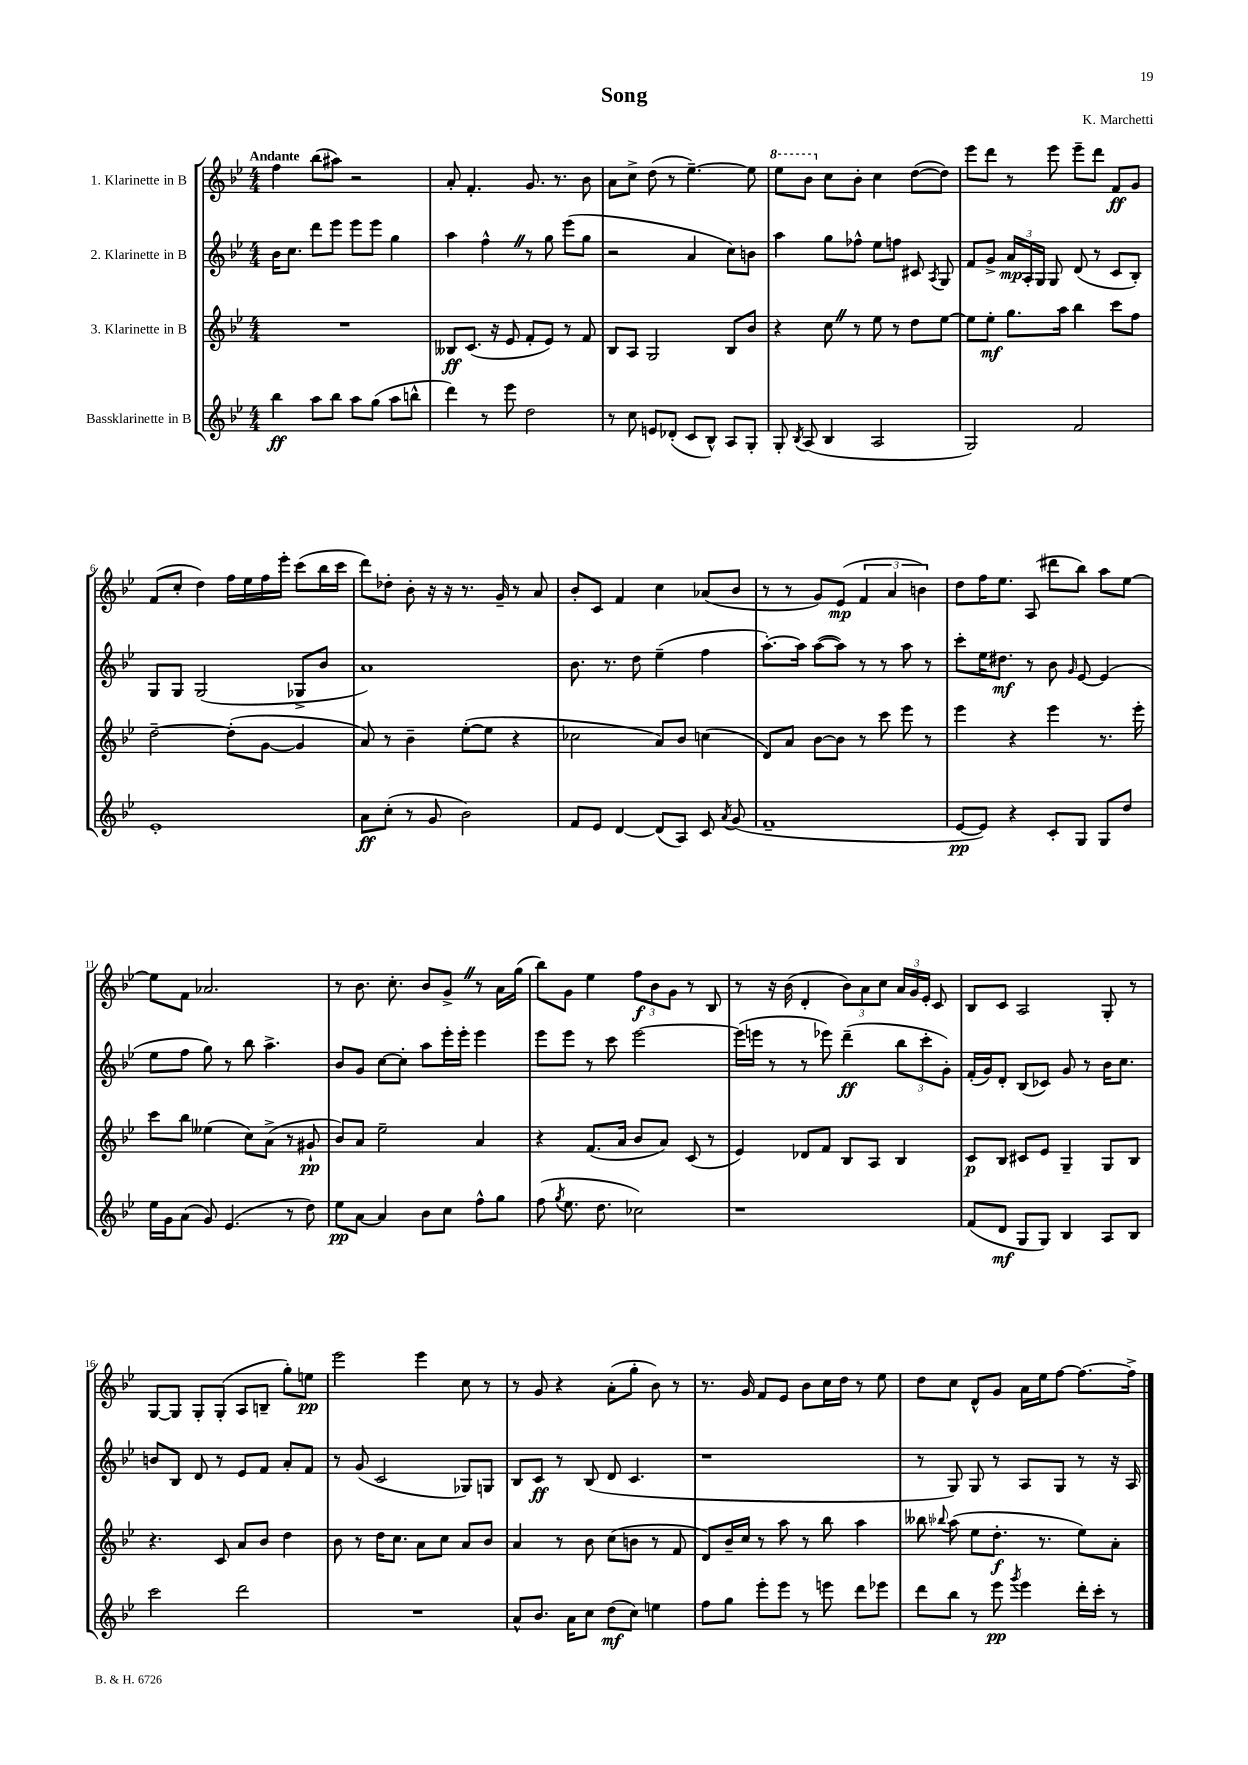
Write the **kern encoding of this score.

**kern	**dynam	**kern	**dynam	**kern	**dynam	**kern	**dynam
*part4	*part4	*part3	*part3	*part2	*part2	*part1	*part1
*staff4	*staff4	*staff3	*staff3	*staff2	*staff2	*staff1	*staff1
*I"Bassklarinette in B	*	*I"3. Klarinette in B	*	*I"2. Klarinette in B	*	*I"1. Klarinette in B	*
*clefG2	*	*clefG2	*	*clefG2	*	*clefG2	*
*k[b-e-]	*	*k[b-e-]	*	*k[b-e-]	*	*k[b-e-]	*
*M4/4	*	*M4/4	*	*M4/4	*	*M4/4	*
=1	=1	=1	=1	=1	=1	=1	=1
!	!	!	!	!	!	!LO:TX:a:B:t=Andante	!
4bb-\	ff	1r	.	16b-\KL	.	4ff\	.
.	.	.	.	8.cc\J	.	.	.
8aa\L	.	.	.	8ddd\L	.	(8bb-\L	.
8bb-\J	.	.	.	8eee-\J	.	8aa#X\J)	.
8aa\L	.	.	.	8eee-\L	.	2r	.
(8gg\J	.	.	.	8eee-\J	.	.	.
8aa\L	.	.	.	4gg\	.	.	.
8bbn^^\J	.	.	.	.	.	.	.
=2	=2	=2	=2	=2	=2	=2	=2
4ddd\)	.	8B--X/L	ff	4aa\	.	8a'/	.
.	.	(8.c/J	.	.	.	4.f'/	.
8r	.	.	.	4ff^^Z\	.	.	.
.	.	16r	.	.	.	.	.
8eee-\	.	8e-/	.	.	.	.	.
2dd\	.	8f'/L	.	8r	.	8.g/	.
.	.	8e-/J)	.	8gg\	.	.	.
.	.	.	.	.	.	8.r	.
.	.	8r	.	(8eee-\L	.	.	.
.	.	8f/	.	8gg\J	.	8b-\	.
=3	=3	=3	=3	=3	=3	=3	=3
8r	.	8B-/L	.	2r	.	8a\L	.
8cc\	.	8A/J	.	.	.	8cc^\J	.
8en/L	.	2G/	.	.	.	(8dd\	.
(8d-X'/J	.	.	.	.	.	8r	.
8c/L	.	.	.	4a/	.	[4.ee-~\)	.
8B-^^/J)	.	.	.	.	.	.	.
8A/L	.	8B-/L	.	8cc\L)	.	.	.
8G'/J	.	8b-/J	.	8bn\J	.	8ee-\]	.
=4	=4	=4	=4	=4	=4	=4	=4
*	*	*	*	*	*	*8va	*
8G'/	.	4r	.	4aa\	.	8eee-\L	.
8qB-/	.	.	.	.	.	.	.
(8A/	.	.	.	.	.	8bb-\J	.
*	*	*	*	*	*	*X8va	*
4B-/	.	8ccZ\	.	8gg\L	.	8cc\L	.
.	.	8r	.	8ff-X^^\J	.	8b-'\J	.
2A/	.	8ee-\	.	8ee-\L	.	4cc\	.
.	.	8r	.	8ffn\J	.	.	.
.	.	8dd\L	.	8c#X/	.	([8dd\L	.
.	.	.	.	8qA/	.	.	.
.	.	[8ee-\J	.	8G/	.	8dd\J])	.
=5	=5	=5	=5	=5	=5	=5	=5
2G/)	.	8ee-\L]	.	8f/L	.	8eee-\L	.
.	.	8ee-'\J	mf	8g^/J	.	8ddd\J	.
.	.	8.gg\L	.	24a/LL	mp	8r	.
.	.	.	.	24A'/	.	.	.
.	.	.	.	24G/JJ	.	.	.
.	.	.	.	8G/	.	8eee-\	.
.	.	16aa\Jk	.	.	.	.	.
2f/	.	4bb-\	.	(8d/	.	8eee-~\L	.
.	.	.	.	8r	.	8ddd\J	.
.	.	8ccc\L	.	8c/L	.	8f/L	ff
.	.	8ff\J	.	8B-'/J)	.	8g/J	.
!!LO:LB:g=z
=6	=6	=6	=6	=6	=6	=6	=6
1e-'	.	[2dd~\	.	8G/L	.	(8f/L	.
.	.	.	.	8G/J	.	8cc'/J	.
.	.	.	.	(2G/	.	4dd\)	.
.	.	(8dd'\L]	.	.	.	16ff\LL	.
.	.	.	.	.	.	16ee-\	.
.	.	[8g\J	.	.	.	16ff\	.
.	.	.	.	.	.	16eee-'\JJ	.
.	.	4g/]	.	8G-X^/L	.	(8ccc\L	.
.	.	.	.	8b-/J	.	16bb-\L	.
.	.	.	.	.	.	16ccc\JJ	.
=7	=7	=7	=7	=7	=7	=7	=7
8a\L	ff	8a/)	.	1a)	.	8ddd\L)	.
(8cc'\J	.	8r	.	.	.	8dd-X'\J	.
8r	.	4b-~\	.	.	.	8b-'\	.
8g/	.	.	.	.	.	16r	.
.	.	.	.	.	.	16r	.
2b-\)	.	([8ee-'\L	.	.	.	8.r	.
.	.	8ee-\J]	.	.	.	.	.
.	.	.	.	.	.	16g~/	.
.	.	4r	.	.	.	8r	.
.	.	.	.	.	.	8a/	.
=8	=8	=8	=8	=8	=8	=8	=8
8f/L	.	2cc-X\	.	8.b-\	.	8b-'/L	.
8e-/J	.	.	.	.	.	8c/J	.
.	.	.	.	8.r	.	.	.
[4d/	.	.	.	.	.	4f/	.
.	.	.	.	8dd\	.	.	.
(8d/L]	.	8a/L)	.	(4ee-~\	.	4cc\	.
8A/J)	.	8b-/J	.	.	.	.	.
8c/	.	(4ccn\	.	4ff\	.	(8a-X/L	.
8qa/	.	.	.	.	.	.	.
(8g/	.	.	.	.	.	8b-/J	.
=9	=9	=9	=9	=9	=9	=9	=9
1f~	.	8d/L)	.	[8.aa'\L)	.	8r	.
.	.	8a/J	.	.	.	8r	.
.	.	.	.	16aa\Jk]	.	.	.
.	.	[8b-\L	.	([8aa\L	.	8g/L)	.
.	.	8b-\J]	.	8aa\J])	.	(8e-/J	mp
.	.	8r	.	8r	.	6f/	.
.	.	8ccc\	.	8r	.	.	.
.	.	.	.	.	.	6a/	.
.	.	8eee-\	.	8aa\	.	.	.
.	.	.	.	.	.	6bn\)	.
.	.	8r	.	8r	.	.	.
=10	=10	=10	=10	=10	=10	=10	=10
[8e-/L	pp	4eee-\	.	8ccc'\L	.	8dd\L	.
8e-/J])	.	.	.	16ee-\K	.	16ff\K	.
.	.	.	.	8.dd#X\J	mf	8.ee-\J	.
4r	.	4r	.	.	.	.	.
.	.	.	.	8r	.	(8A/	.
8c'/L	.	4eee-\	.	8b-\	.	8ddd#X\L	.
.	.	.	.	16qqg/	.	.	.
8G/J	.	.	.	[8e-/	.	8bb-\J)	.
8G/L	.	8.r	.	(4e-/]	.	8aa\L	.
8dd/J	.	.	.	.	.	[8ee-\J	.
.	.	16eee-'\	.	.	.	.	.
!!LO:LB:g=z
=11	=11	=11	=11	=11	=11	=11	=11
16ee-\LL	.	8ccc\L	.	8ee-\L	.	8ee-\L]	.
16g\J	.	.	.	.	.	.	.
(8a\J	.	8bb-\J	.	8ff\J	.	8f\J	.
8g/)	.	(4ee--X\	.	8gg\)	.	2.a-X/	.
(4.e-/	.	.	.	8r	.	.	.
.	.	8cc\L)	.	8bb-\	.	.	.
.	.	(8a^\J	.	4.aa^\	.	.	.
8r	.	8r	.	.	.	.	.
8dd\)	.	8g#X`/	pp	.	.	.	.
=12	=12	=12	=12	=12	=12	=12	=12
8ee-\L	pp	8b-/L)	.	8b-/L	.	8r	.
[8a\J	.	8a/J	.	8g/J	.	8.b-\	.
4a/]	.	2ee-~\	.	[8cc\L	.	.	.
.	.	.	.	.	.	8.cc'\	.
.	.	.	.	8cc'\J]	.	.	.
8b-\L	.	.	.	8aa\L	.	8b-/L	.
8cc\J	.	.	.	16eee-'\L	.	8g^Z/J	.
.	.	.	.	16eee-'\JJ	.	.	.
8ff^^\L	.	4a/	.	4eee-\	.	8r	.
8gg\J	.	.	.	.	.	16a\LL	.
.	.	.	.	.	.	(16gg\JJ	.
=13	=13	=13	=13	=13	=13	=13	=13
(8ff\	.	4r	.	8eee-\L	.	8bb-\L)	.
8qgg/	.	.	.	.	.	.	.
8.ee-\	.	.	.	8eee-\J	.	8g\J	.
.	.	(8.f/L	.	8r	.	4ee-\	.
8.dd\	.	.	.	.	.	.	.
.	.	.	.	8ccc\	.	.	.
.	.	16a/Jk	.	.	.	.	.
2cc-X\)	.	8b-/L	.	[2eee-\	.	12ff\L	f
.	.	.	.	.	.	12b-\	.
.	.	8a/J)	.	.	.	.	.
.	.	.	.	.	.	12g\J	.
.	.	(8c/	.	.	.	8r	.
.	.	8r	.	.	.	8B-/	.
=14	=14	=14	=14	=14	=14	=14	=14
1r	.	4e-/)	.	(16eee-\LL]	.	8r	.
.	.	.	.	16eeen\JJ	.	.	.
.	.	.	.	8r	.	16r	.
.	.	.	.	.	.	(16b-\	.
.	.	8d-X/L	.	8r	.	4d'/	.
.	.	8f/J	.	8eee-X\)	.	.	.
.	.	8B-/L	.	(4ddd~\	ff	12b-\L)	.
.	.	.	.	.	.	12a\	.
.	.	8A/J	.	.	.	.	.
.	.	.	.	.	.	12cc\J	.
.	.	4B-/	.	12bb-\L	.	24a/LL	.
.	.	.	.	.	.	24g/	.
.	.	.	.	12ccc'\	.	24e-'/JJ	.
.	.	.	.	.	.	8c/	.
.	.	.	.	12g'\J)	.	.	.
=15	=15	=15	=15	=15	=15	=15	=15
(8f/L	.	8c/L	p	(16f'/LL	.	8B-/L	.
.	.	.	.	16g/J)	.	.	.
8d/J	mf	8B-/J	.	8d'/J	.	8c/J	.
8G/L	.	8c#X/L	.	(8B-/L	.	2A/	.
8G/J)	.	8e-/J	.	8c-X/J)	.	.	.
4B-/	.	4G~/	.	8g/	.	.	.
.	.	.	.	8r	.	.	.
8A/L	.	8G/L	.	16b-\KL	.	8G'/	.
.	.	.	.	8.cc\J	.	.	.
8B-/J	.	8B-/J	.	.	.	8r	.
!!LO:LB:g=z
=16	=16	=16	=16	=16	=16	=16	=16
2ccc\	.	4.r	.	8bn/L	.	[8G/L	.
.	.	.	.	8B-/J	.	8G/J]	.
.	.	.	.	8d/	.	8G'/L	.
.	.	8c/	.	8r	.	(8G'/J	.
2ddd\	.	8a/L	.	8e-/L	.	8A/L	.
.	.	8b-/J	.	8f/J	.	8Bn~/J	.
.	.	4dd\	.	8a'/L	.	8gg'\L)	.
.	.	.	.	8f/J	.	8een\J	pp
=17	=17	=17	=17	=17	=17	=17	=17
1r	.	8b-\	.	8r	.	2eee-\	.
.	.	8r	.	(8g/	.	.	.
.	.	16dd\KL	.	2c/	.	.	.
.	.	8.cc\J	.	.	.	.	.
.	.	8a\L	.	.	.	4eee-\	.
.	.	8cc\J	.	.	.	.	.
.	.	8a/L	.	8G-X/L)	.	8cc\	.
.	.	8b-/J	.	8Gn/J	.	8r	.
=18	=18	=18	=18	=18	=18	=18	=18
8a^^/L	.	4a/	.	8B-/L	.	8r	.
8.b-/J	.	.	.	8c/J	ff	8g/	.
.	.	8r	.	8r	.	4r	.
16a\KL	.	.	.	.	.	.	.
8cc\J	.	8b-\	.	(8B-/	.	.	.
(8dd\L	mf	(8cc\L	.	8d/	.	(8a'\L	.
8cc\J)	.	8bn\J	.	4.c/	.	8gg'\J	.
4een\	.	8r	.	.	.	8b-\)	.
.	.	8f/	.	.	.	8r	.
=19	=19	=19	=19	=19	=19	=19	=19
8ff\L	.	8d/L)	.	1r	.	8.r	.
8gg\J	.	16b-~/L	.	.	.	.	.
.	.	16cc/JJ	.	.	.	16g/	.
8eee-'\L	.	8r	.	.	.	8f/L	.
8eee-\J	.	8aa\	.	.	.	8e-/J	.
8r	.	8r	.	.	.	8b-\L	.
8eeen\	.	8bb-\	.	.	.	16cc\L	.
.	.	.	.	.	.	16dd\JJ	.
8ddd\L	.	4aa\	.	.	.	8r	.
8eee-X\J	.	.	.	.	.	8ee-\	.
=20	=20	=20	=20	=20	=20	=20	=20
8ddd\L	.	8bb--X\	.	8r	.	8dd\L	.
.	.	8qqbb-X/	.	.	.	.	.
8bb-\J	.	(8aa\	.	8G/)	.	8cc\J	.
8r	.	8ee-\L	.	8G/	.	8d^^/L	.
8eee-\	pp	8.dd'\J	f	8r	.	8g/J	.
8qggg/	.	.	.	.	.	.	.
4eee-\	.	.	.	8A/L	.	16a\LL	.
.	.	8.r	.	.	.	16ee-\J	.
.	.	.	.	8G/J	.	[8ff\J	.
16ddd'\LL	.	8ee-\L)	.	8r	.	8.ff\L_	.
16ccc'\JJ	.	.	.	.	.	.	.
8r	.	8a'\J	.	16r	.	.	.
.	.	.	.	16A/	.	16ff^\Jk]	.
==	==	==	==	==	==	==	==
*-	*-	*-	*-	*-	*-	*-	*-
